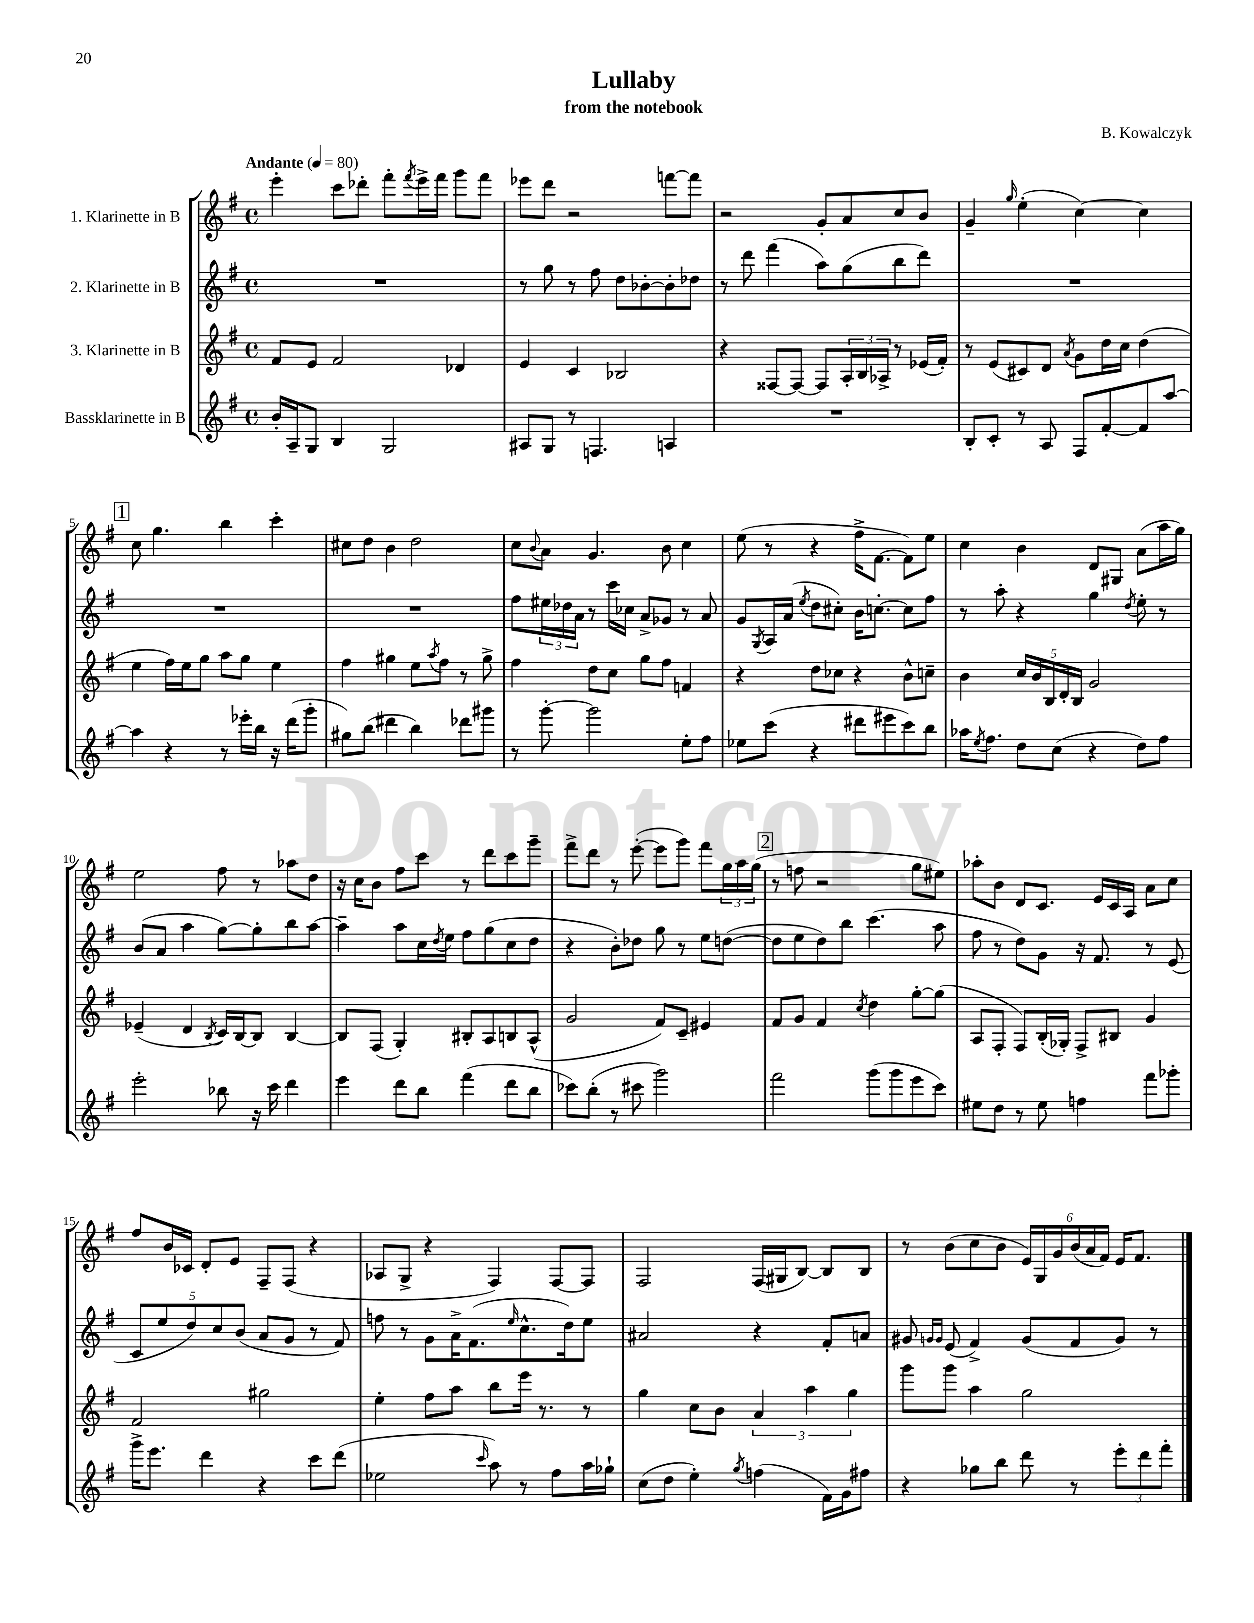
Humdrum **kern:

**kern	**kern	**kern	**kern
*part4	*part3	*part2	*part1
*staff4	*staff3	*staff2	*staff1
*I"Bassklarinette in B	*I"3. Klarinette in B	*I"2. Klarinette in B	*I"1. Klarinette in B
*clefG2	*clefG2	*clefG2	*clefG2
*k[f#]	*k[f#]	*k[f#]	*k[f#]
*M4/4	*M4/4	*M4/4	*M4/4
*met(c)	*met(c)	*met(c)	*met(c)
*MM80	*MM80	*MM80	*MM80
=1	=1	=1	=1
!	!	!	!LO:TX:a:B:t=Andante
16b'/LL	8f#/L	1r	4eee'\
16A~/J	.	.	.
8G/J	8e/J	.	.
4B/	2f#/	.	8ccc\L
.	.	.	8ddd-X'\J
2G/	.	.	8fff#'\L
.	.	.	8qfff#/
.	.	.	16eee^\L
.	.	.	16fff#\JJ
.	4d-X/	.	8ggg\L
.	.	.	8fff#\J
=2	=2	=2	=2
8A#X/L	4e/	8r	8eee-X\L
8G/J	.	8gg\	8ddd\J
8r	4c/	8r	2r
4.Fn/	.	8ff#\	.
.	2B-X/	8dd\L	.
.	.	[8b-X'\	.
4An/	.	8b-'\]	[8fffn\L
.	.	8dd-X\J	8fff\J]
=3	=3	=3	=3
1r	4r	8r	2r
.	.	8ddd\	.
.	[8F##X/L	(4fff#\	.
.	8F##/J_	.	.
.	8F##/L]	8aa\L)	8g'/L
.	24A'/L	(8gg\	8a/
.	24B/	.	.
.	24A-X^/JJ	.	.
.	8r	8bb\	8cc/
.	(16e-X/LL	8ddd\J)	8b/J
.	16f#'/JJ)	.	.
=4	=4	=4	=4
8B'/L	8r	1r	4g~/
8c'/J	(8e/L	.	.
.	.	.	16qqgg/
8r	8c#X/)	.	(4ee'\
8A/	8d/J	.	.
.	8qa/	.	.
8F#/L	8g\L	.	[4cc\)
[8f#'/	16dd\L	.	.
.	16cc\JJ	.	.
8f#/]	(4dd\	.	4cc\]
[8aa/J	.	.	.
!!LO:LB:g=z
!!LO:REH:place=s1:t=1
=5	=5	=5	=5
4aa\]	4ee\	1r	8cc\
.	.	.	4.gg\
4r	16ff#\LL)	.	.
.	16ee\J	.	.
.	8gg\J	.	.
8r	8aa\L	.	4bb\
16eee-X'\LL	8gg\J	.	.
16bb\JJ	.	.	.
16r	4ee\	.	4ccc'\
(16ddd\KL	.	.	.
8ggg'\J	.	.	.
=6	=6	=6	=6
8gg#X\L)	4ff#\	1r	8cc#X\L
(8bb\J	.	.	8dd\J
4ddd#X\	4gg#X\	.	4b\
4bb\)	8ee\L	.	2dd\
.	8qaa/	.	.
.	8ff#\J	.	.
8ddd-X\L	8r	.	.
8ggg#X\J	8gg#^\	.	.
=7	=7	=7	=7
8r	4ff#\	8ff#\L	8cc\L
.	.	.	8qqb/
[8ggg'\	.	24ee#X\L	8a\J
.	.	24dd-X\	.
.	.	24a\JJ	.
2ggg\]	8dd\L	8r	4.g/
.	8cc\J	16ccc\LL	.
.	.	16cc-X\JJ	.
.	8gg\L	8a^/L	.
.	8ff#\J	8g-X/J	8b\
8ee'\L	4fn/	8r	4cc\
8ff#\J	.	8a/	.
=8	=8	=8	=8
8ee-X\L	4r	8g/L	(8ee\
.	.	8qG/	.
(8ccc\J	.	16A/L	8r
.	.	(16a/JJ	.
.	.	8qee/	.
4r	8dd\L	8dd\L	4r
.	8cc-X\J	8cc#X'\J)	.
8ddd#X\L	4r	16b\KL	16ff#^\KL
.	.	[8.ccn'\J	[8.f#\J
8eee#X\	.	.	.
8ccc\)	8b^^\L	8cc\L]	8f#\L])
8bb\J	8ccn~\J	8ff#\J	8ee\J
=9	=9	=9	=9
16aa-X\KL	4b\	8r	4cc\
8qee/	.	.	.
8.ff#\J	.	.	.
.	.	8aa'\	.
8dd\L	20cc/LL	4r	4b\
.	20b/	.	.
.	20B/	.	.
(8cc\J	.	.	.
.	20d'/	.	.
.	20B/JJ	.	.
4r	2g/	4gg\	8d/L
.	.	.	8G#X/J
.	.	8qdd/	.
8dd\L)	.	8ee'\	(8a\L
8ff#\J	.	8r	16aa\L
.	.	.	16gg\JJ)
!!LO:LB:g=z
=10	=10	=10	=10
2eee'\	(4e-X~/	(8b/L	2ee\
.	.	8a/J	.
.	4d/	4aa\	.
.	8qB/	.	.
8bb-X\	16c/LL)	[8gg\L)	8ff#\
.	[16B/J	.	.
16r	8B/J]	8gg'\]	8r
16ccc\	.	.	.
4ddd\	[4B/	8bb\	8aa-X\L
.	.	[8aa\J	8dd\J
=11	=11	=11	=11
4eee\	8B/L]	4aa~\]	16r
.	.	.	16cc\KL
.	(8F#/J	.	8b\J
8ddd\L	4G'/)	8aa\L	8ff#\L
8bb\J	.	16cc\L	8ccc\J
.	.	8qdd/	.
.	.	16ee\JJ	.
(4fff#\	8B#X'/L	8ff#\L	8r
.	8A/	(8gg\	8ddd\L
8ddd\L	8Bn/	8cc\	8ccc\
8bb\J	(8A^^/J	8dd\J	8ggg~\J
=12	=12	=12	=12
8ccc-X\L)	2g/	4r	8fff#^\L
(8bb'\J	.	.	8ddd\J
8r	.	8b'\L)	8r
8ccc#X\	.	8dd-X\J	([8eee'\
2ggg\)	8f#/L)	8gg\	8eee\L]
.	8c~/J	8r	8ggg\J)
.	4e#X/	8ee\L	8fff#\L
.	.	([8ddn\J	24gg\L
.	.	.	24aa\
.	.	.	(24gg\JJ
!!LO:REH:place=s1:t=2
=13	=13	=13	=13
2fff#\	8f#/L	8dd\L]	8r
.	8g/J	8ee\	8ffn\
.	4f#/	8dd\)	2r
.	.	8bb\J	.
.	8qcc/	.	.
(8ggg\L	4dd\	(4.ccc\	.
8ggg\	.	.	.
8eee\	[8gg'\L	.	8gg\L
8ccc\J)	(8gg\J]	8aa\	8ee#X\J)
=14	=14	=14	=14
8ee#X\L	8A/L	8ff#\	8aa-X'\L
8dd\J	8F#'/J	8r	8b\J
8r	8F#/L)	8dd\L)	8d/L
8ee#\	(16B'/L	8g\J	8.c/J
.	16G-X'/JJ)	.	.
4ffn\	8F#^/L	16r	.
.	.	8.f#/	16e/LL
.	8B#X/J	.	16c/
.	.	.	16A/JJ
8fff#\L	4g/	8r	8a\L
8ggg-X'\J	.	(8e/	8cc\J
!!LO:LB:g=z
=15	=15	=15	=15
16ggg^\KL	2f#/	10c/L	8ff#/L
8.eee\J	.	.	.
.	.	10ee/	.
.	.	.	16b/L
.	.	.	16c-X/JJ
.	.	10dd/)	.
4ddd\	.	.	8d'/L
.	.	10cc/	.
.	.	.	8e/J
.	.	(10b/J	.
4r	2gg#X\	8a/L	8F#~/L
.	.	8g/J	(8F#/J
8ccc\L	.	8r	4r
(8ddd\J	.	8f#/)	.
=16	=16	=16	=16
2ee-X\	4ee'\	8ffn\	8A-X/L
.	.	8r	8G^/J
.	8ff#\L	8g\L	4r
.	8aa\J	16a^\K	.
.	.	(8.f#\	.
16qqccc/	.	.	.
8aa\)	8bb\L	.	4F#/)
.	.	16qqee/	.
8r	16eee\Jk	8.cc^^\	.
.	8.r	.	.
8ff#\L	.	.	[8F#/L
.	.	16dd\k)	.
16aa\L	8r	8ee\J	8F#/J]
16gg-X`\JJ	.	.	.
=17	=17	=17	=17
(8cc\L	4gg\	2a#X/	2F#/
8dd\J	.	.	.
4ee'\)	8cc\L	.	.
.	8b\J	.	.
8qgg/	.	.	.
(4ffn\	6a/	4r	(16F#/LL
.	.	.	16G#X/J
.	.	.	[8B/J)
.	6aa\	.	.
16f#\LL)	.	8f#'/L	8B/L]
16g\J	.	.	.
.	6gg\	.	.
8ff#X\J	.	8an/J	8B/J
=18	=18	=18	=18
4r	8ggg\L	8g#X/	8r
.	.	16qqgn/LL	.
.	.	16qqg/JJ	.
.	8ggg\J	(8e/	(8b\L
8gg-X\L	4aa\	4f#^/)	8cc\
8bb\J	.	.	8b\J
8ddd\	2gg\	(8g/L	24e/LL)
.	.	.	24G/
.	.	.	24g/
8r	.	8f#/	(24b/
.	.	.	24a/
.	.	.	24f#/JJ)
12eee'\L	.	8g/J)	16e/KL
.	.	.	8.f#/J
12ddd\	.	.	.
.	.	8r	.
12fff#'\J	.	.	.
==	==	==	==
*-	*-	*-	*-
